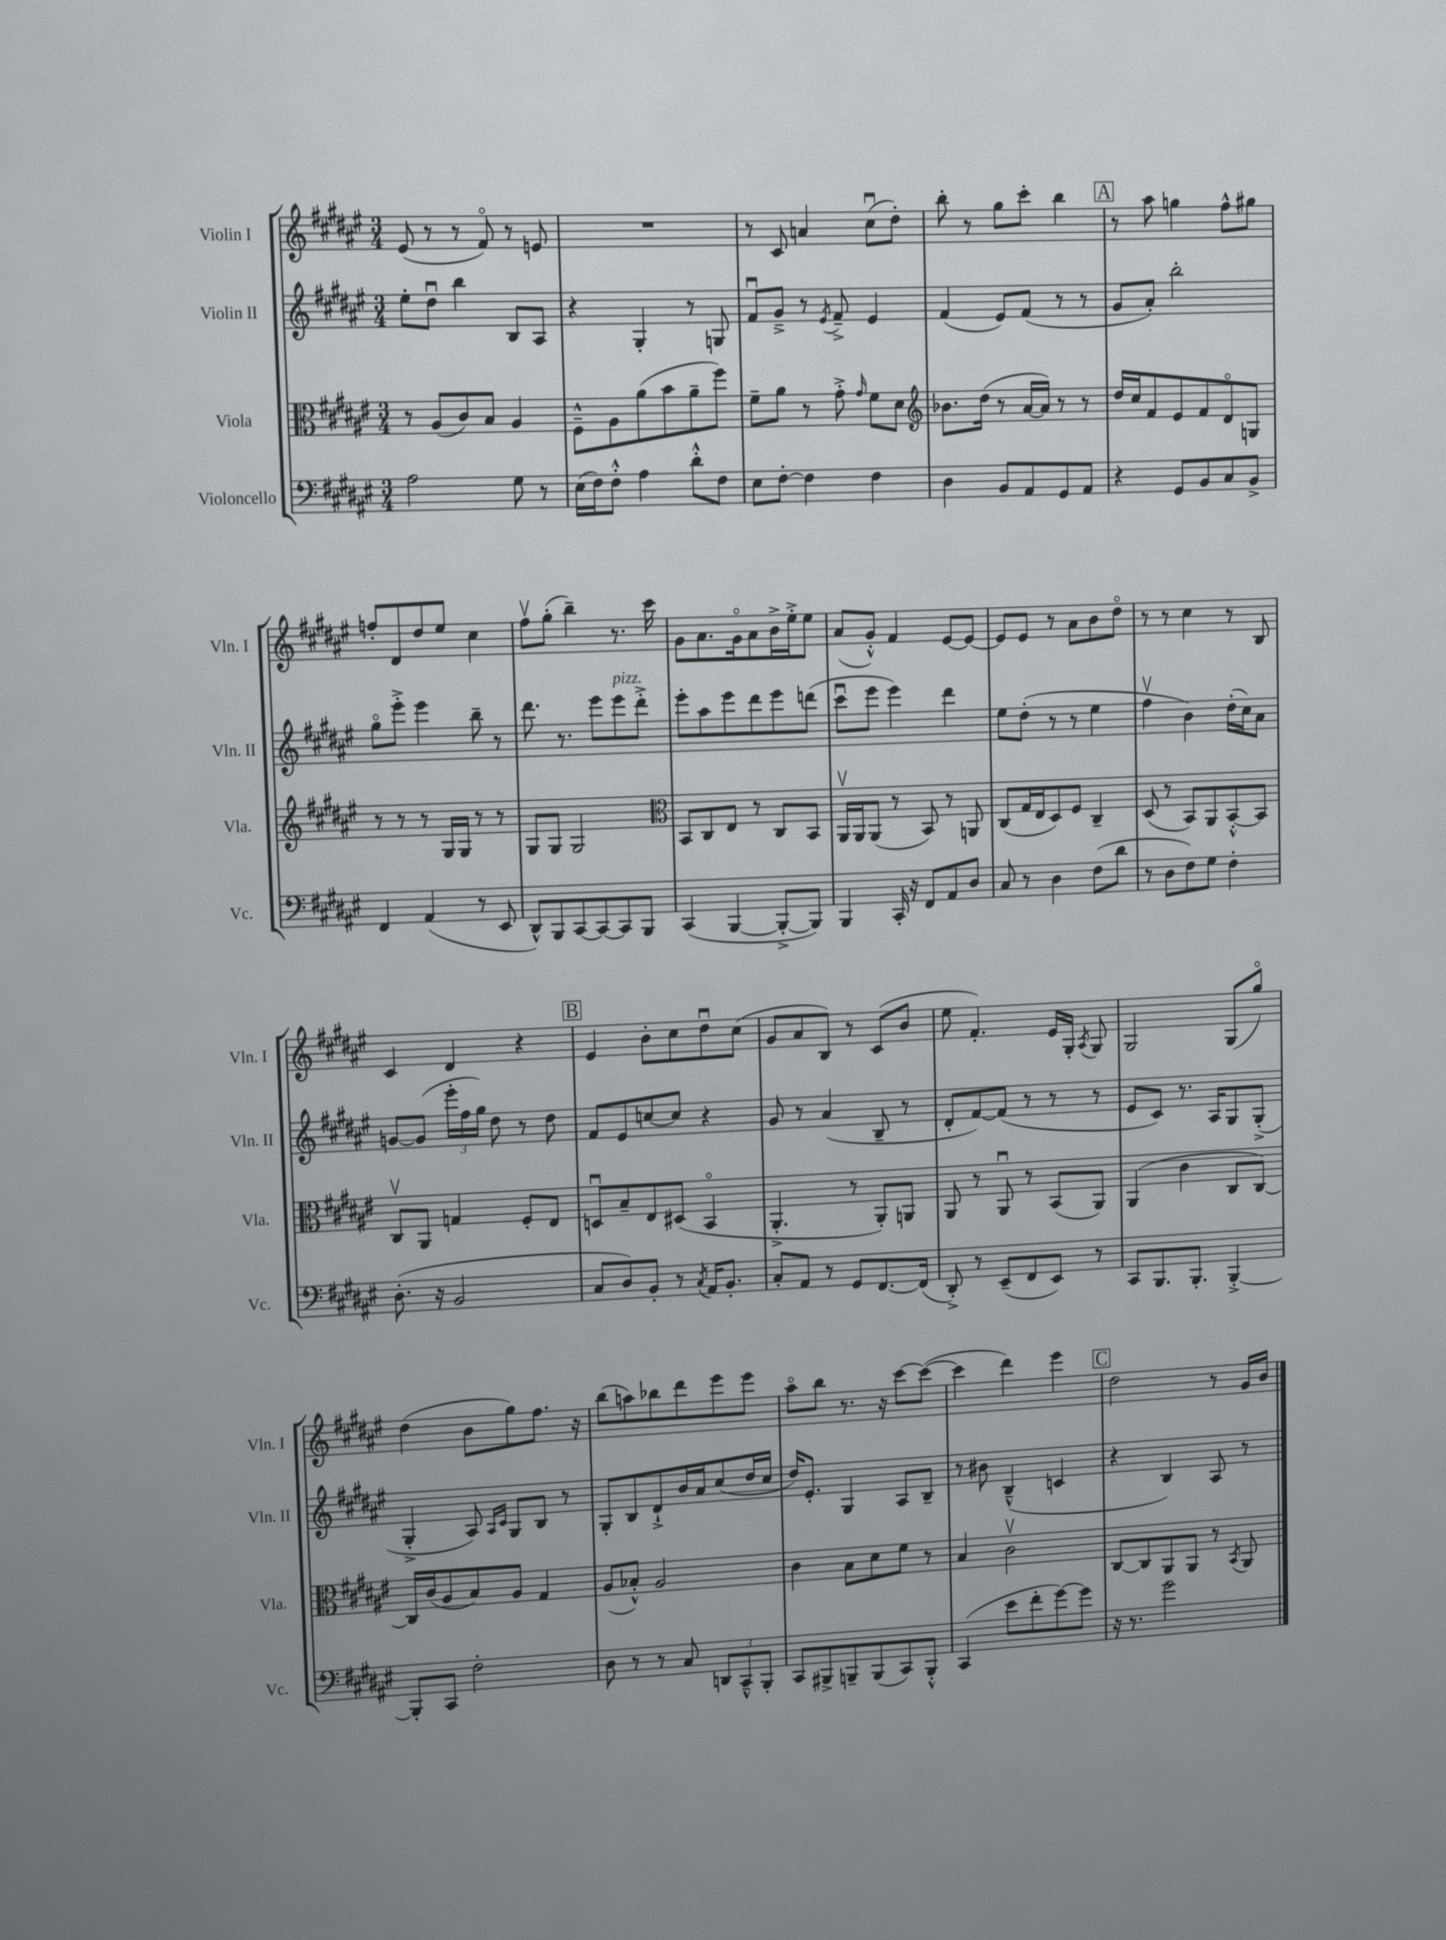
<<
\new StaffGroup <<
\new Staff = "s0" \with { instrumentName = "Violin I" shortInstrumentName = "Vln. I" } {
    \clef treble \key fis \major \numericTimeSignature \time 3/4
    \autoBeamOff eis'8( r8 r8 fis'8\flageolet) r8 e'8 |
    R2. |
    r8 cis'8 a'4 cis''8[\downbow( dis''8]-.) |
    b''8-. r8 gis''8[ cis'''8]-. b''4 |
    \mark \markup { \box "A" } r8 ais''8 g''4 fis''8[-^ gis''8] |
    f''8[-. dis'8 dis''8 eis''8] cis''4 |
    fis''8[\upbow gis''8]-.( b''4--) r8. cis'''16 |
    gis'8[ ais'8. gis'16\flageolet ais'8 b'16-> eis''16-.-> eis''8] |
    ais'8[( gis'8]-.-^) fis'4 eis'8[~ eis'8]~ |
    eis'8[ eis'8] r8 ais'8[ b'8 dis''8]\flageolet |
    r8 r8 cis''4 r8 b8 |
    cis'4 dis'4 r4 |
    \mark \markup { \box "B" } eis'4 b'8[-. cis''8 dis''8\downbow cis''8]( |
    gis'8[ ais'8 b8]) r8 cis'8[( b'8] |
    eis''8 fis'4.-.) eis'16[ gis16]-. \acciaccatura { ais8 } gis8 |
    gis2 gis8[( gis''8]\flageolet) |
    dis''4( b'8[ gis''8) fis''8.] r16 |
    b''8[( a''8) bes''8 dis'''8 eis'''8 eis'''8] |
    ais''8[\flageolet b''8] r8. r16 cis'''8[~ cis'''8]~( |
    cis'''4 dis'''4) eis'''4 |
    \mark \markup { \box "C" } dis''2 r8 gis'16[ b'16] \bar "|." |
}
\new Staff = "s1" \with { instrumentName = "Violin II" shortInstrumentName = "Vln. II" } {
    \clef treble \key fis \major \numericTimeSignature \time 3/4
    \autoBeamOff eis''8[-. dis''8]\downbow b''4 b8[ ais8] |
    r4 gis4-. r8 g8 |
    fis'8[\downbow gis'8]---> r8 \acciaccatura { eis'8 } fis'8---> eis'4 |
    fis'4( eis'8[) fis'8]( r8 r8 |
    \mark \markup { \box "A" } gis'8[ ais'8]-.) b''2-. |
    gis''8[\flageolet eis'''8]-.-> eis'''4 b''8-- r8 |
    dis'''8. r8. eis'''8[ eis'''8^\markup { \italic "pizz." } dis'''8]-.-> |
    eis'''8[-. ais''8 eis'''8 dis'''8 eis'''8 d'''8]( |
    cis'''8[\downbow eis'''8] eis'''4) dis'''4 |
    eis''8[ dis''8]-.( r8 r8 eis''4 |
    fis''4\upbow b'4) dis''16[-.( cis''16) ais'8] |
    g'8[~ g'8]( \tuplet 3/2 { eis'''16[-. fis''16 gis''16]) } dis''8 r8 dis''8 |
    \mark \markup { \box "B" } fis'8[ eis'8 c''8~ c''8] r4 |
    gis'8 r8 ais'4( b8-- r8 |
    dis'8[-. fis'8~) fis'8]( r8 r8 r8 |
    eis'8[ cis'8]) r8. ais16[ gis8 gis8]-.->( |
    gis4-.-> ais8) \grace { ais16[ cis'16] } gis8[ b8] r8 |
    gis8[-. b8 dis'8-!-> b'16 ais'16 cis''8( dis''16 cis''16] |
    dis''16[) eis'8.]-. gis4 ais8[ b8]-- |
    r8 bis'8 b4---^( c'4 |
    \mark \markup { \box "C" } r4 b4) ais8 r8 \bar "|." |
}
\new Staff = "s2" \with { instrumentName = "Viola" shortInstrumentName = "Vla." } {
    \clef alto \key fis \major \numericTimeSignature \time 3/4
    \autoBeamOff r8 ais8[( cis'8) b8] ais4 |
    fis8[---^ ais8 ais'8( b'8 ais'8-- fis''8]) |
    fis'8[-- ais'8] r8 gis'8-.-> \grace { gis'16 } fis'8[ dis'8] |
    \clef treble bes'8.[ dis''16]( r8 ais'16[~ ais'16]) r8 r8 |
    \mark \markup { \box "A" } dis''16[ cis''16 fis'8 eis'8 fis'8 dis'8\flageolet g8] |
    r8 r8 r8 gis16[ gis16] r8 r8 |
    gis8[ gis8] gis2 |
    \clef alto b,8[ cis8 eis8] r8 cis8[ b,8] |
    ais,16[\upbow ais,16 ais,8]( r8 b,8) r8 a,8 |
    cis8[( gis16 eis16 dis8) fis8] cis4-- |
    dis8( r8 b,8[) ais,8 b,8~-.-^ b,8] |
    cis8[\upbow ais,8] g4 fis8[-. eis8] |
    \mark \markup { \box "B" } d8[\downbow b8-- eis8 dis8]( b,4\flageolet |
    ais,4.-.-> r8 ais,8[-.) a,8] |
    ais,8 r8 ais,8\downbow r8 b,8[( ais,8]) |
    ais,4( cis'4 cis8[ cis8]~) |
    cis16[ cis'16( ais8 b8) ais8] gis4 |
    ais8[( bes8]-.-^) ais2 |
    cis'4 b8[ dis'8 fis'8] r8 |
    b4 cis'2\upbow |
    \mark \markup { \box "C" } cis8[~ cis8 ais,8 ais,8] r8 \acciaccatura { b,8 } ais,8 \bar "|." |
}
\new Staff = "s3" \with { instrumentName = "Violoncello" shortInstrumentName = "Vc." } {
    \clef bass \key fis \major \numericTimeSignature \time 3/4
    \autoBeamOff ais2 gis8 r8 |
    eis16[( fis16) fis8]-.-^ ais4 dis'8[-.-^ fis8] |
    eis8[ fis8]~-. fis4 fis4 |
    dis4 b,8[ ais,8 gis,8 ais,8] |
    \mark \markup { \box "A" } r4 gis,8[ b,8 cis8 b,8]-> |
    fis,4 ais,4( r8 eis,8 |
    dis,8[-^) b,,8 cis,8~ cis,8~ cis,8 b,,8] |
    cis,4( b,,4~ b,,8[~-.-> b,,8]) |
    b,,4 cis,16-. r16 fis,8[ ais,8 dis8] |
    cis8 r8 dis4 fis8[( dis'8] |
    r8 dis8[ fis8) gis8] fis4-. |
    dis8.-.( r16 b,2 |
    \mark \markup { \box "B" } cis8[ dis8) b,8]-. r8 \acciaccatura { cis8 } ais,16[ b,8.]-. |
    cis8[-. ais,8] r8 gis,8[ fis,8.~ fis,16]( |
    dis,8-.->) r8 eis,8[--( fis,8 eis,8]) r8 |
    cis,8[ b,,8. b,,8.]-. b,,4~-.-> |
    b,,8[-. cis,8] fis2-. |
    dis8 r8 r8 cis8 \tuplet 3/2 { d,8[ cis,8---^ b,,8]-. } |
    cis,8[ bis,,8-> b,,8-- b,,8( cis,8) b,,8]-.-^ |
    cis,4( eis'8[ fis'8-. gis'8~) gis'8] |
    \mark \markup { \box "C" } r16 r8. gis'2 \bar "|." |
}
>>
>>
\layout { \context { \Score \remove "Bar_number_engraver" } }
